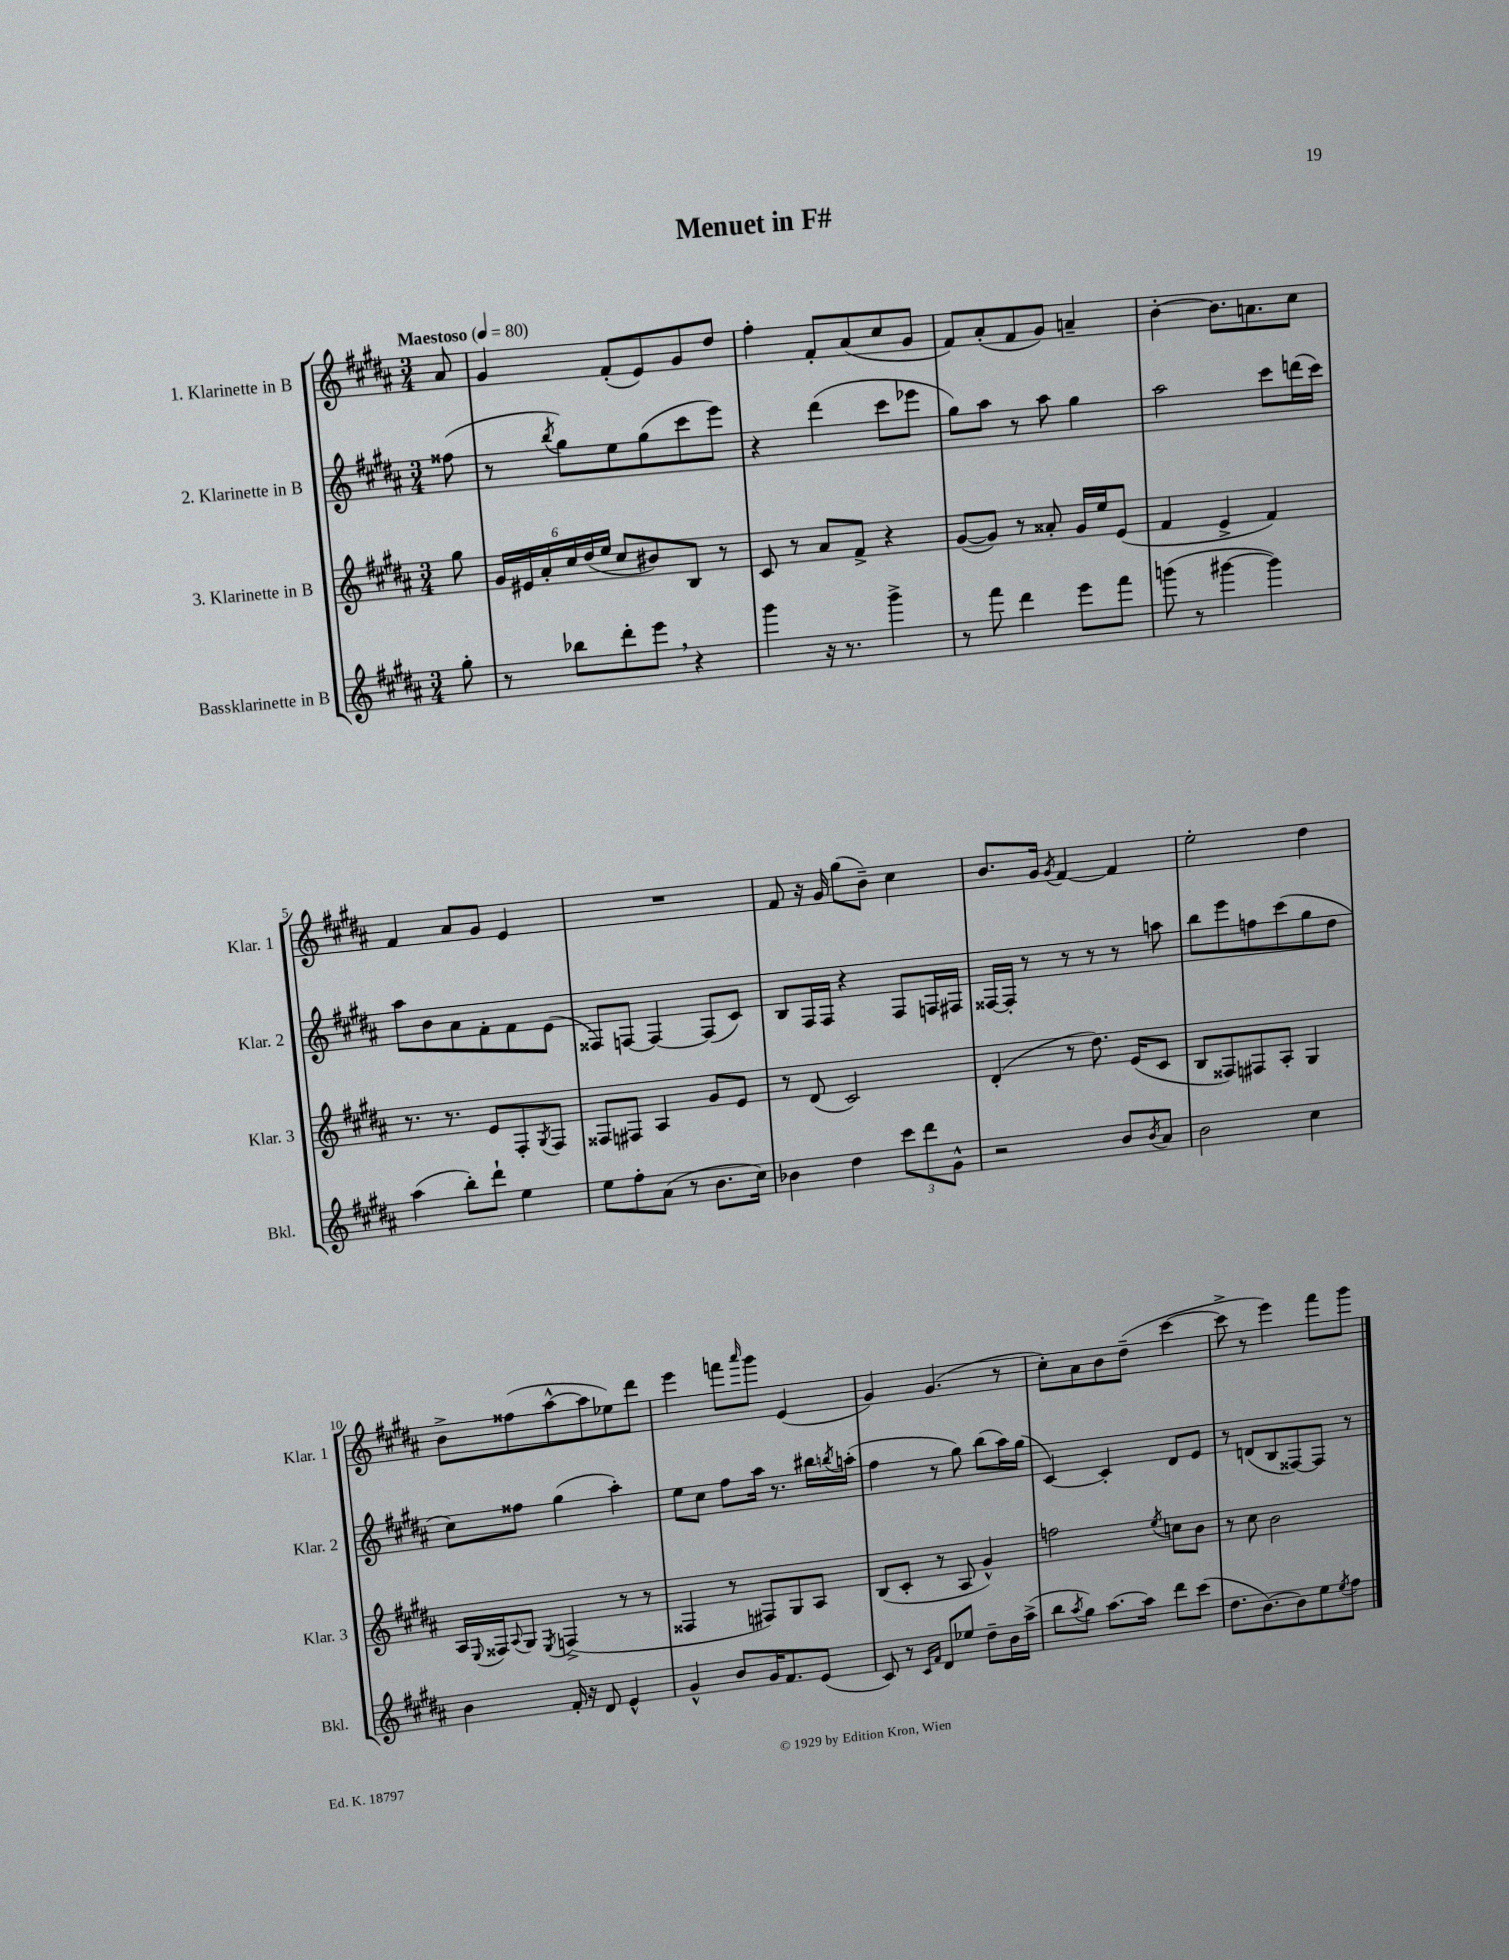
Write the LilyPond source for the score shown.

\header { title = "Menuet in F#" }
<<
\new StaffGroup <<
\new Staff = "s0" \with { instrumentName = "1. Klarinette in B" shortInstrumentName = "Klar. 1" } {
    \clef treble \key b \major \numericTimeSignature \time 3/4 \partial 8 \tempo "Maestoso" 4 = 80
    ais'8 |
    gis'4 fis'8-.( e'8) gis'8 dis''8 |
    fis''4-. fis'8-. ais'8( cis''8 gis'8 |
    fis'8) ais'8-.( fis'8 gis'8) a'4-- |
    b'4~-. b'8. a'8. cis''8 |
    fis'4 ais'8 gis'8 e'4 |
    R2. |
    fis'8 r16 gis'16 gis''8( b'8--) cis''4 |
    b'8. gis'16 \acciaccatura { gis'8 } fis'4~ fis'4 |
    e''2-. dis''4 |
    b'8-> fisis''8( ais''8~-^ ais''8 ees''8) dis'''8 |
    e'''4 f'''8 \grace { ais'''16 } gis'''8 e'4( |
    gis'4) gis'4.( r8 |
    cis''8-.) ais'8 b'8 dis''8--( cis'''4~ |
    cis'''8-> r8 e'''4) fis'''8 gis'''8 \bar "|." |
}
\new Staff = "s1" \with { instrumentName = "2. Klarinette in B" shortInstrumentName = "Klar. 2" } {
    \clef treble \key b \major \numericTimeSignature \time 3/4 \partial 8
    fisis''8( |
    r8 \acciaccatura { b''8 } gis''8) e''8 gis''8( cis'''8 e'''8) |
    r4 dis'''4( cis'''8 ees'''8 |
    gis''8) ais''8 r8 ais''8 gis''4 |
    ais''2 cis'''8 d'''16( cis'''16) |
    ais''8 b'8 ais'8 fis'8-. fis'8 e'8( |
    fisis8) f8~ f4~ f8( cis'8) |
    b8 fis16 fis16 r4 fis8 f16 fis16 |
    fisis16~ fisis16-. r8 r8 r8 r8 a''8 |
    b''8 e'''8 f''8 cis'''8( gis''8 dis''8 |
    cis''8) fisis''8 gis''4( ais''4-.) |
    e''8 cis''8 fis''8 ais''16 r8. bis''16 \acciaccatura { b''8 } a''16-.( |
    fis''4 r8 gis''8) b''8( ais''16) gis''16( |
    cis'4~) cis'4-. dis'8 e'8 |
    r8 d'8( b8 fisis8~) fisis8 r8 \bar "|." |
}
\new Staff = "s2" \with { instrumentName = "3. Klarinette in B" shortInstrumentName = "Klar. 3" } {
    \clef treble \key b \major \numericTimeSignature \time 3/4 \partial 8
    gis''8 |
    \tuplet 6/4 { gis'16 eis'16 ais'16-. cis''16 dis''16( e''16 } cis''8 bis'8) b8 r8 |
    cis'8 r8 ais'8 fis'8-> r4 |
    gis'8~( gis'8) r8 aisis'8-. gis'16 e''16 e'8( |
    fis'4 e'4-> fis'4) |
    r8. r8. e'8 fis8-. \acciaccatura { gis8 } fis8 |
    fisis8 fis8 ais4 gis'8 e'8 |
    r8 dis'8( cis'2) |
    dis'4-.( r8 dis''8.) e'16( cis'8 |
    b8 fisis8) fis8 ais8-. gis4 |
    ais16 \appoggiatura { e8 } fisis16 \appoggiatura { ais8 } gis8 \acciaccatura { e8 } f4->( r8 r8 |
    fisis4 r8 fis8) gis8 ais8 |
    b8( cis'8-. r8 ais8 gis'4-^) |
    f''2 \acciaccatura { e''8 } c''8 b'8 |
    r8 cis''8 b'2 \bar "|." |
}
\new Staff = "s3" \with { instrumentName = "Bassklarinette in B" shortInstrumentName = "Bkl." } {
    \clef treble \key b \major \numericTimeSignature \time 3/4 \partial 8
    gis''8-. |
    r8 bes''8 dis'''8-. e'''8 \breathe r4 |
    gis'''4 r16 r8. gis'''4-> |
    r8 fis'''8 dis'''4 e'''8 fis'''8 |
    g'''8( r8 gis'''4~ gis'''4) |
    ais''4( b''8-.) dis'''8-! e''4 |
    e''8 fis''8-. ais'8( r8 b'8. cis''16) |
    bes'4 dis''4 \tuplet 3/2 { cis'''8 dis'''8 gis'8-^ } |
    r2 b'8 \acciaccatura { b'8 } ais'8 |
    b'2 cis''4 |
    b'4 fis'16-. r16 dis'8 e'4-^ |
    gis'4-^ b'8 gis'16 fis'8. e'8( |
    cis'8) r8 \grace { cis'16 fis'16 } dis'8 ees''8 dis''8-- b'16 ais''16->( |
    b''8 \acciaccatura { ais''8 } gis''8) ais''8.~ ais''16 dis'''8 cis'''8( |
    dis''8. b'8.~) b'8 e''8 \acciaccatura { e''8 } fis''8 \bar "|." |
}
>>
>>
